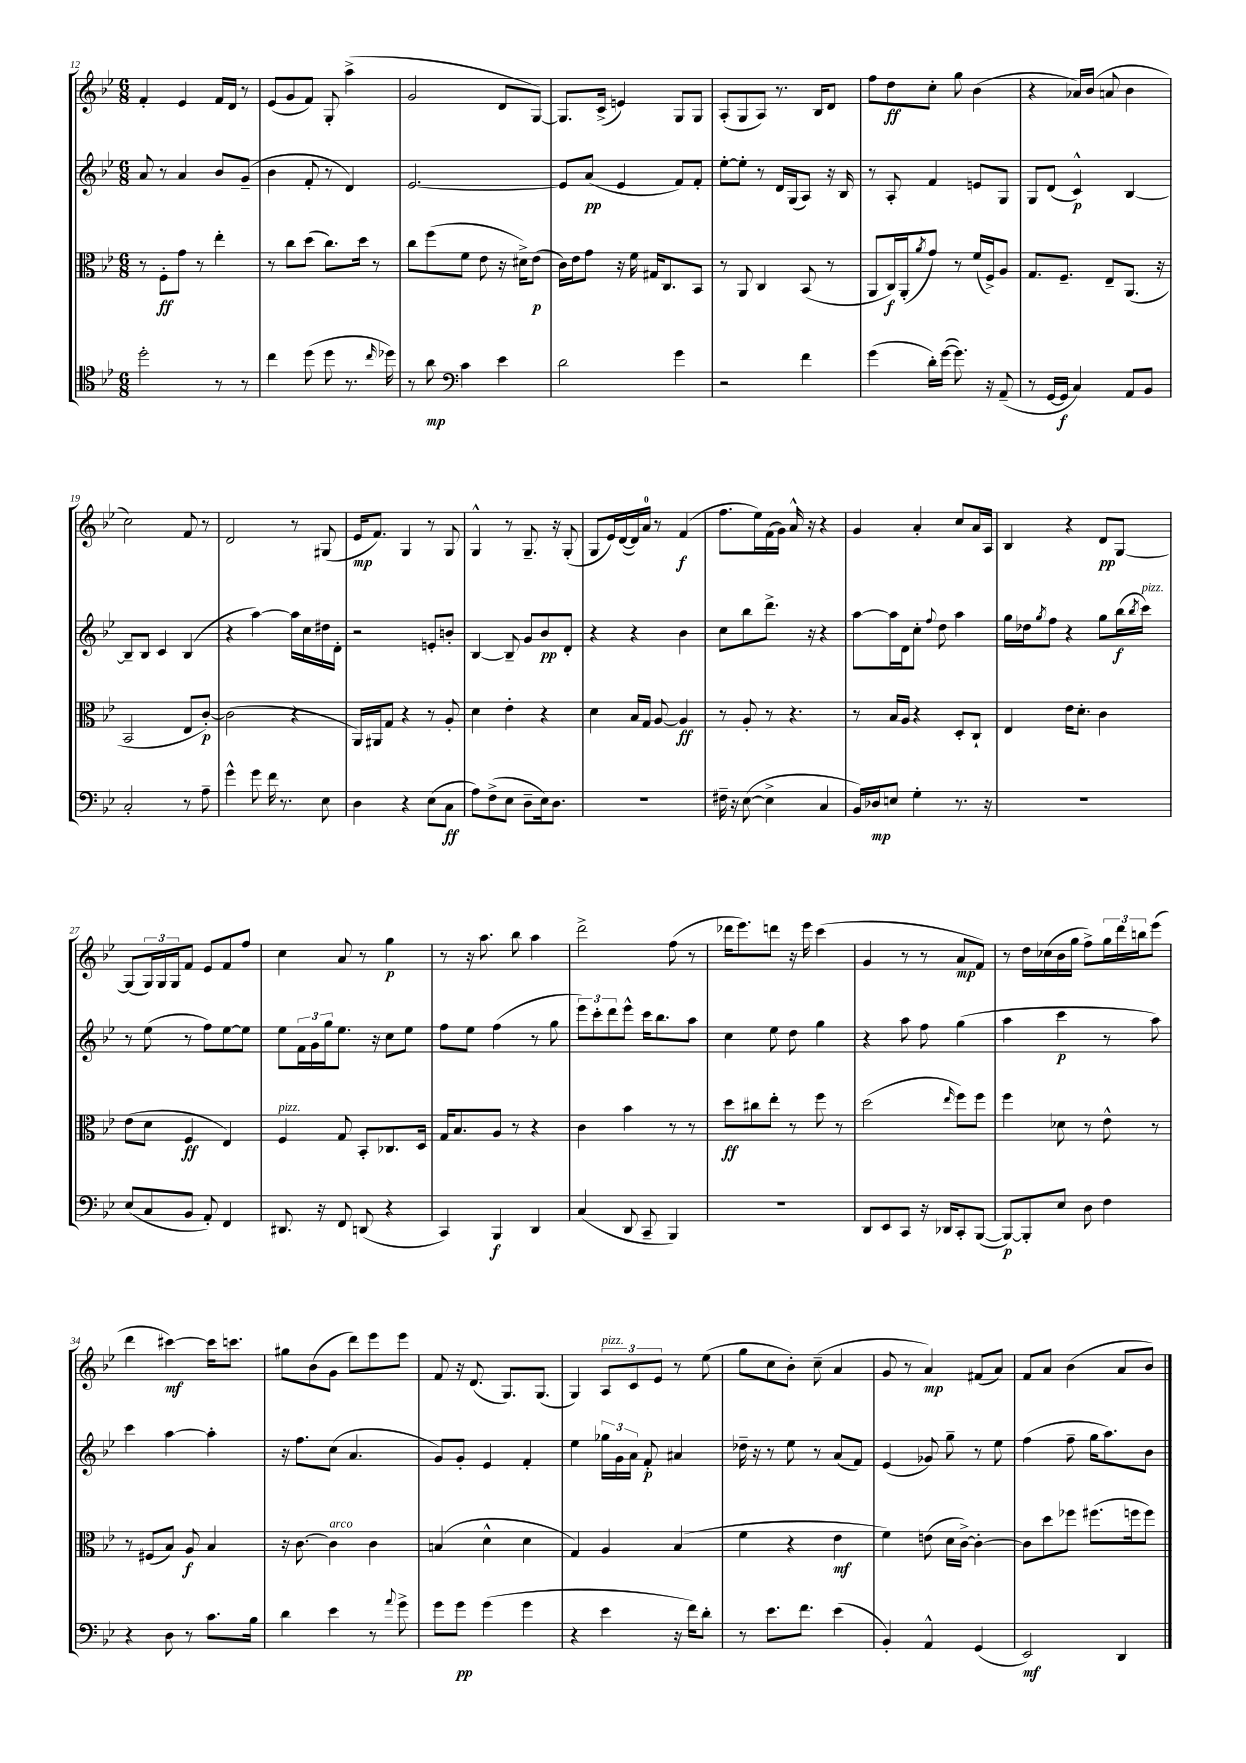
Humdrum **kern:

**kern	**kern	**kern	**kern
*staff4	*staff3	*staff2	*staff1
*clefC4	*clefC3	*clefG2	*clefG2
*k[b-e-]	*k[b-e-]	*k[b-e-]	*k[b-e-]
*M6/8	*M6/8	*M6/8	*M6/8
2dd'	8r	8a	4f'
.	8F'	8r	.
.	8g	4a	4e-
.	8r	.	.
8r	4ee-'	8b-	16f
.	.	.	16d
8r	.	(8g~	8r
=	=	=	=
4cc	8r	4b-	(8e-
.	8cc	.	8g
(8dd	(8dd	8f'	8f)
8dd	8.cc)	8r	8G'
8.r	.	4d)	(4aa^
.	16dd	.	.
.	8r	.	.
16qqcc	.	.	.
16dd-)	.	.	.
=	=	=	=
8r	8cc	[2.e-	2g
8a	(8ff	.	.
*clefF4	*	*	*
4c	8f	.	.
.	8e-	.	.
4e-	16r	.	8d
.	16d#^)	.	.
.	(8e-	.	[8G)
=	=	=	=
2d	16c)	8e-]	8.G]
.	16e-	.	.
.	8g	(8a	.
.	.	.	(16c^
.	16r	4e-	4e)
.	16f	.	.
.	16G#	.	.
.	8.C	.	.
4g	.	8f)	8G
.	8BB-	8f'	8G
=	=	=	=
2r	8r	[8ee-'	(8A'
.	8AA	8ee-']	8G
.	4C	8r	8A)
.	.	16d	8.r
.	.	(16G	.
4f	(8BB-	8A)	.
.	.	.	16B-
.	8r	16r	8d
.	.	16B-	.
=	=	=	=
(4g	8AA	8r	8ff
.	16C)	8A'	8dd
.	(16AA'	.	.
.	8qa	.	.
16d')	8g)	4f	8cc'
([16g	.	.	.
8.g])	8r	.	8gg
.	(16f	8e	(4b-
16r	16F^)	.	.
(8AA~	8A	8G	.
=	=	=	=
8r	8.G	8G	4r
[16GG	.	(8d	.
16GG]	8.F~	.	.
4C)	.	4c^^)	16a-)
.	.	.	(16b-
.	8E-~	.	8a
8AA	(8.AA	[4B-	4b-
8BB-	.	.	.
.	16r	.	.
=	=	=	=
2C'	2BB-	8B-~]	2cc)
.	.	8B-	.
.	.	4c	.
8r	8E-	(4B-	8f
8A~	[8c')	.	8r
=	=	=	=
4g^^	(2c]	4r	2d
8g	.	[4aa)	.
16f	.	.	.
8.r	.	.	.
.	4r	16aa]	8r
.	.	16cc	.
8E-	.	16dd#	(8G#
.	.	16d'	.
=	=	=	=
4D	16AA)	2r	16e-
.	16AA#	.	8.f)
.	8G	.	.
4r	4r	.	4G
(8E-	8r	8e'	8r
8C	8A'	8b'	8G
=	=	=	=
8A)	4d	[4B-	4G^^
(8F^	.	.	.
8E-	4e-'	8B-~]	8r
8D~	.	8g	8.G~
16E-)	4r	8b-	.
8.D	.	.	16r
.	.	8d'	(8G'
=	=	=	=
2.r	4d	4r	8G
.	.	.	16e-)
.	.	.	([16d
.	16B-	4r	16d])
.	16G	.	16a
.	[8A	.	8r
.	4A]	4b-	(4f
=	=	=	=
16F#~	8r	8cc	8.ff
16r	.	.	.
([8E-	8A'	8bb-	.
.	.	.	16ee-)
4E-^]	8r	8.ddd^	(16f
.	.	.	16g)
.	4.r	.	16a^^
.	.	16r	16r
4C	.	4r	4r
=	=	=	=
16BB-)	8r	[8aa	4g
16D-	.	.	.
8E	16B-	16aa]	.
.	16A	16d	.
4G'	4r	8cc'	4a'
.	.	8qqff	.
.	.	8dd	.
8.r	8D'	4aa	8cc
.	8C`	.	16a
16r	.	.	16A
=	=	=	=
2.r	4E-	16gg	4B-
.	.	16dd-	.
.	.	8qgg	.
.	.	8ff	.
.	16e-	4r	4r
.	8.d'	.	.
.	4c	8gg	8d
.	.	(16bb-	[8G
.	.	8qbb-	.
.	.	16ccc)	.
=	=	=	=
(8E-	(8e-	8r	(8G]
8C	8d	(8ee-	24G)
.	.	.	24G
.	.	.	24G
8BB-	4F	8r	8f
8AA')	.	8ff)	8e-
4FF	4E-)	[8ee-	8f
.	.	8ee-]	8ff
=	=	=	=
8.DD#	4F	8ee-	4cc
.	.	24f	.
.	.	24g	.
16r	.	.	.
.	.	24gg	.
8FF	8G	8.ee-	8a
(8DD	8BB-'	.	8r
.	.	16r	.
4r	8.C-	8cc	4gg
.	.	8ee-	.
.	16D	.	.
=	=	=	=
4CC)	16G	8ff	8r
.	8.B-	.	.
.	.	8ee-	16r
.	.	.	8.aa
4BBB-	8A	(4ff	.
.	8r	.	8bb-
4DD	4r	8r	4aa
.	.	8gg	.
=	=	=	=
(4C	4c	12eee-)	2ddd^
.	.	12ccc'	.
.	.	12ddd	.
8DD	4b-	8eee-^^	.
8CC~	.	16ccc	.
.	.	8.bb-	.
4BBB-)	8r	.	(8ff
.	8r	8aa	8r
=	=	=	=
2.r	8dd	4cc	16ddd-
.	.	.	8.eee-)
.	8cc#	.	.
.	8ee-'	8ee-	8ddd
.	8r	8dd	16r
.	.	.	16eee-
.	8ff	4gg	(4ccc
.	8r	.	.
=	=	=	=
8DD	(2dd	4r	4g
8EE-	.	.	.
8CC	.	8aa	8r
16r	.	8ff	8r
16DD-	.	.	.
.	16qqee-	.	.
8CC'	8ff)	(4gg	8a
([8BBB-	8ff	.	8f)
=	=	=	=
8BBB-_)	4ff	4aa	8r
8BBB-']	.	.	16dd
.	.	.	(16cc-
8E-	8d-	4ccc	16b-
.	.	.	16gg
8D	8r	.	8ff^)
4F	8e-^^	8r	24gg
.	.	.	24ddd
.	.	.	24bb
.	8r	8aa)	(8eee-
=	=	=	=
4r	8r	4ccc	4ddd
.	(8F#	.	.
8D	8B-)	[4aa	[4ccc#)
8r	8A	.	.
8.c	4B-	4aa']	16ccc#]
.	.	.	8.ccc
16B-	.	.	.
=	=	=	=
4d	16r	16r	8gg#
.	[8.c	8.ff	.
.	.	.	(8b-
4e-	4c]	(8cc	8g
.	.	4.a	8ddd)
8r	4c	.	8eee-
8qqa	.	.	.
8g^	.	.	8eee-
=	=	=	=
8g	(4B	8g)	8f
8g	.	8g'	16r
.	.	.	(8.d
(4g	4d^^	4e-	.
.	.	.	8.G)
4g	4d	4f'	.
.	.	.	(8.G
=	=	=	=
4r	4G)	4ee-	4G)
4e-	4A	24gg-	12A
.	.	24g	.
.	.	24a	12c
.	.	8f'	.
.	.	.	12e-
16r	(4B-	4a#	8r
16f)	.	.	.
8d'	.	.	(8ee-
=	=	=	=
8r	4f	16dd-~	8gg
.	.	16r	.
8.e-	.	8r	8cc
.	4r	8ee-	8b-')
8.f	.	.	.
.	.	8r	(8cc~
(4e-	4e-	(8a	4a
.	.	8f)	.
=	=	=	=
4BB-')	4f)	(4e-	8g
.	.	.	8r
4AA^^	(8e	8g-)	4a)
.	16d	8gg~	.
.	[16c^)	.	.
(4GG	4c'_	8r	(8f#
.	.	8ee-	8a)
=	=	=	=
2EE-)	8c]	(4ff	8f
.	8dd	.	8a
.	8ff-	8ff~	(4b-
.	(8.ff#	16gg	.
.	.	8.aa)	.
4DD	.	.	8a
.	16ff	.	.
.	8ff)	8b-	8b-)
==	==	==	==
*-	*-	*-	*-
